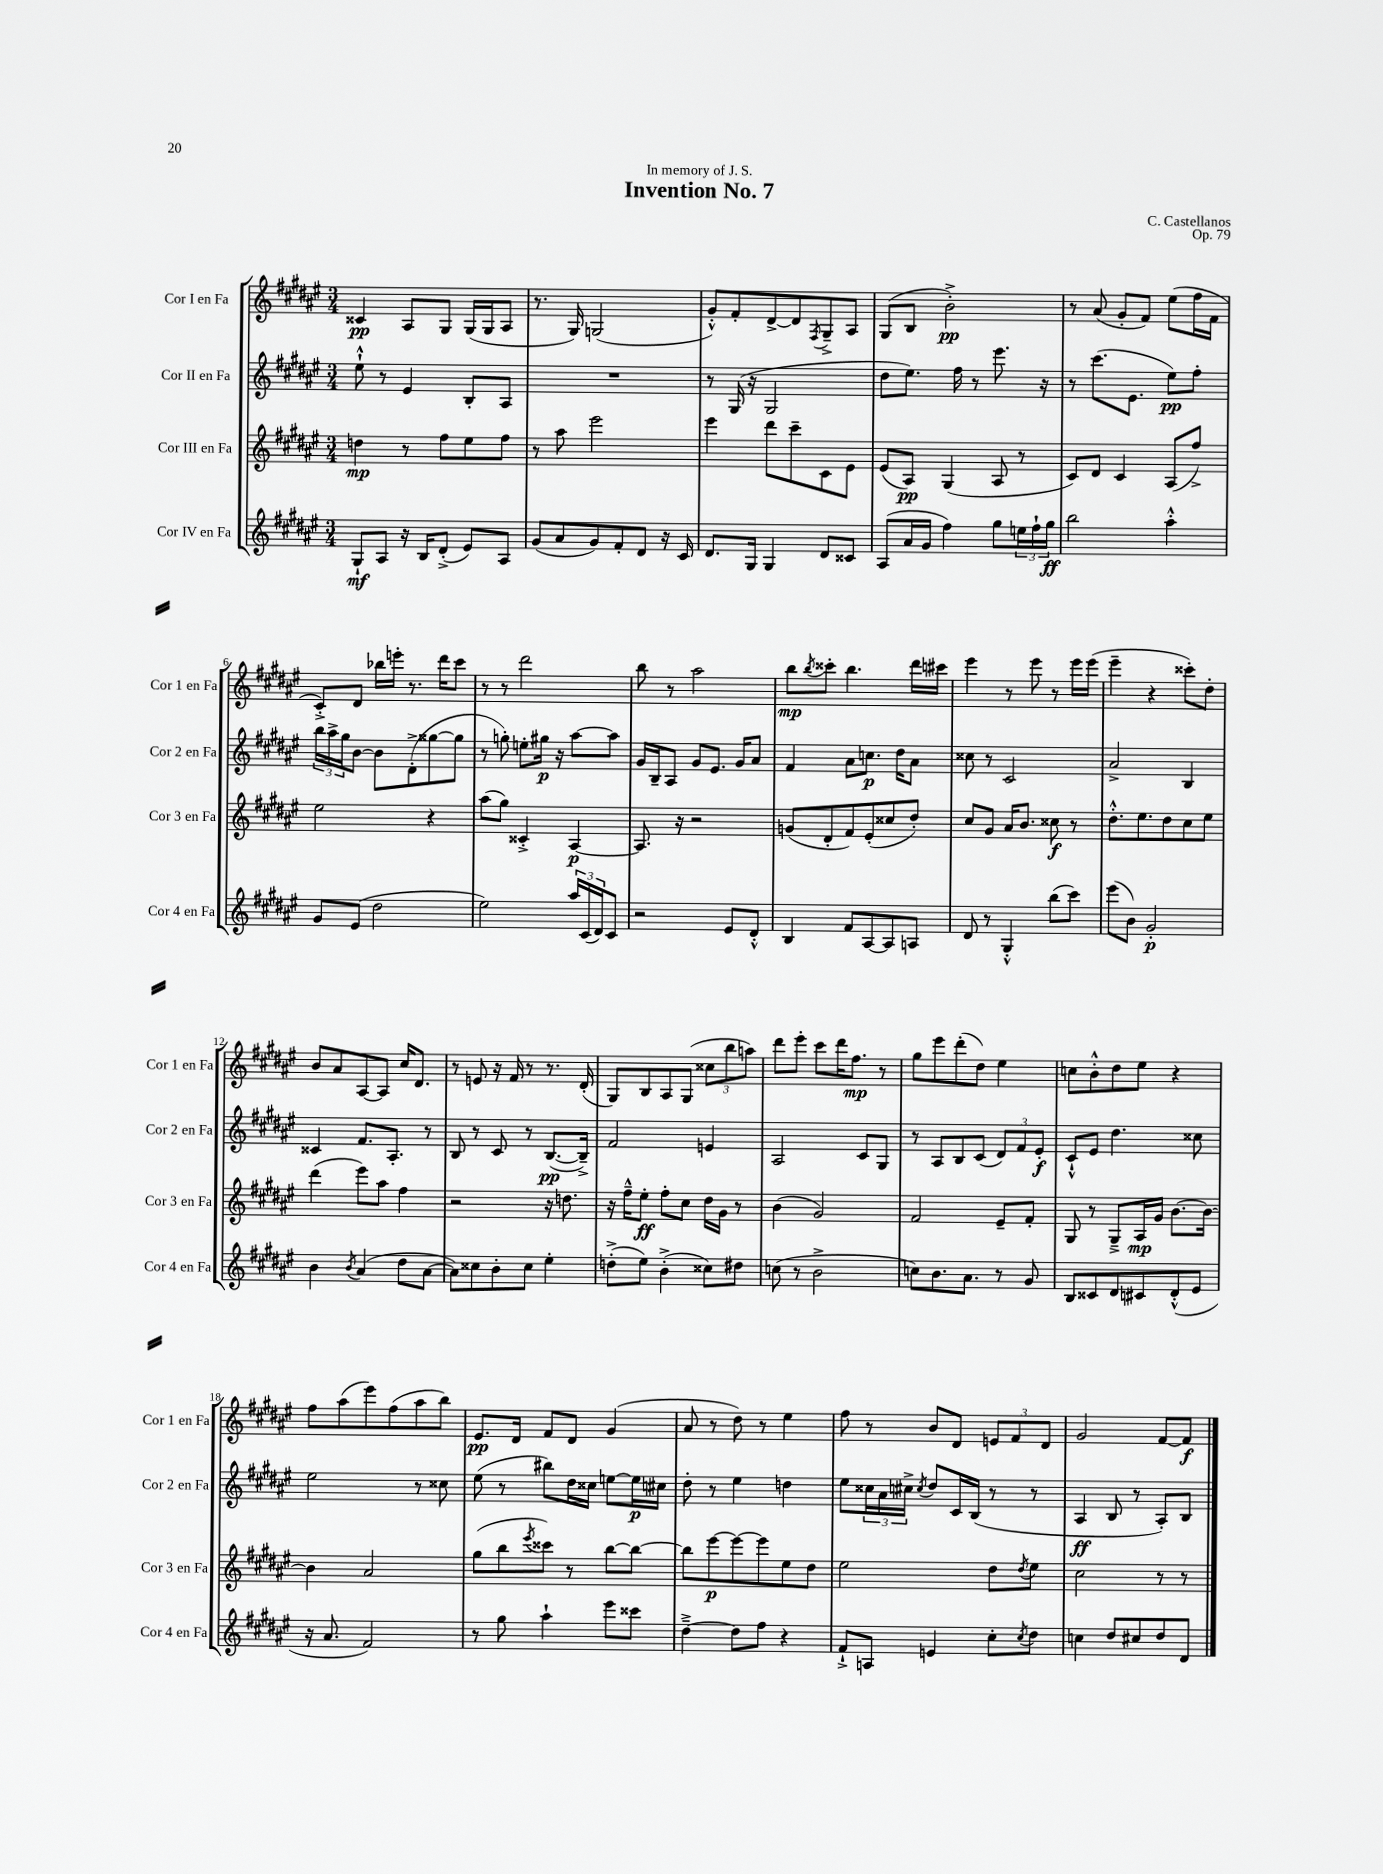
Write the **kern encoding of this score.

**kern	**dynam	**kern	**dynam	**kern	**dynam	**kern	**dynam
*part4	*part4	*part3	*part3	*part2	*part2	*part1	*part1
*staff4	*staff4	*staff3	*staff3	*staff2	*staff2	*staff1	*staff1
*I"Cor IV en Fa	*	*I"Cor III en Fa	*	*I"Cor II en Fa	*	*I"Cor I en Fa	*
*I'Cor 4 en Fa	*	*I'Cor 3 en Fa	*	*I'Cor 2 en Fa	*	*I'Cor 1 en Fa	*
*clefG2	*	*clefG2	*	*clefG2	*	*clefG2	*
*k[f#c#g#d#a#e#]	*	*k[f#c#g#d#a#e#]	*	*k[f#c#g#d#a#e#]	*	*k[f#c#g#d#a#e#]	*
*M3/4	*	*M3/4	*	*M3/4	*	*M3/4	*
=1	=1	=1	=1	=1	=1	=1	=1
8G#`/L	mf	4ddn\	mp	8ee#`^^\	.	4c##X/	pp
8A#/J	.	.	.	8r	.	.	.
16r	.	8r	.	4e#/	.	8A#/L	.
16B/KL	.	.	.	.	.	.	.
(8d#'^/J	.	8ff#\L	.	.	.	8G#/J	.
8e#/L)	.	8ee#\	.	8B'/L	.	(16G#/LL	.
.	.	.	.	.	.	16G#/J	.
8A#/J	.	8ff#\J	.	8A#/J	.	8A#/J	.
=2	=2	=2	=2	=2	=2	=2	=2
(8g#/L	.	8r	.	2.r	.	8.r	.
8a#/	.	8aa#\	.	.	.	.	.
.	.	.	.	.	.	16G#/)	.
8g#/)	.	2eee#\	.	.	.	(2Gn/	.
8f#'/	.	.	.	.	.	.	.
8d#/J	.	.	.	.	.	.	.
16r	.	.	.	.	.	.	.
16c#/	.	.	.	.	.	.	.
=3	=3	=3	=3	=3	=3	=3	=3
8.d#/L	.	4eee#\	.	8r	.	8g#'^^/L)	.
.	.	.	.	(16G#/	.	8f#'/	.
16G#/Jk	.	.	.	16r	.	.	.
4G#/	.	8ddd#\L	.	2G#/	.	[8d#^/	.
.	.	8ccc#~\	.	.	.	8d#/]	.
.	.	.	.	.	.	8qF#/	.
8d#/L	.	8c#\	.	.	.	8G#~^/	.
8c##X/J	.	8e#\J	.	.	.	8A#/J	.
=4	=4	=4	=4	=4	=4	=4	=4
(8A#/L	.	(8e#/L	.	8dd#\L	.	(8G#/L	.
16a#/L	.	8A#/J)	pp	8.ee#\J)	.	8B/J	.
16g#/JJ	.	.	.	.	.	.	.
4ff#\)	.	(4G#/	.	.	.	2b'^\)	pp
.	.	.	.	16ff#\	.	.	.
.	.	.	.	8r	.	.	.
8gg#\L	.	8A#/	.	8.eee#\	.	.	.
24een\L	.	8r	.	.	.	.	.
24ff#`\	.	.	.	.	.	.	.
.	.	.	.	16r	.	.	.
24gg#\JJ	ff	.	.	.	.	.	.
=5	=5	=5	=5	=5	=5	=5	=5
2bb\	.	8c#/L)	.	8r	.	8r	.
.	.	8d#/J	.	(8.ccc#\L	.	(8a#/	.
.	.	4c#/	.	.	.	8g#'/L	.
.	.	.	.	8.e#\J	.	.	.
.	.	.	.	.	.	8f#/J)	.
4aa#'^^\	.	(8A#/L	.	8ee#\L)	pp	(8ee#\L	.
.	.	8ff#^/J)	.	8ff#'\J	.	16ff#\L	.
.	.	.	.	.	.	16f#\JJ	.
!!LO:LB:g=z
=6	=6	=6	=6	=6	=6	=6	=6
8g#/L	.	2ee#\	.	24bb\LL	.	8c#'^/L)	.
.	.	.	.	24aa#^\	.	.	.
.	.	.	.	24gg#\J	.	.	.
(8e#/J	.	.	.	[8b\J	.	8d#/J	.
2dd#\	.	.	.	8b\L]	.	16bb-X\LL	.
.	.	.	.	.	.	16eeen'\JJ	.
.	.	.	.	(8d#'^\	.	8.r	.
.	.	4r	.	[8gg##X\	.	.	.
.	.	.	.	.	.	16ddd#\KL	.
.	.	.	.	8gg##\J]	.	8ccc#\J	.
=7	=7	=7	=7	=7	=7	=7	=7
2ee#\)	.	(8aa#\L	.	8r	.	8r	.
.	.	8gg#\J)	.	8ggn'\)	.	8r	.
.	.	4c##X'^/	.	8een'\L	.	2ddd#\	.
.	.	.	.	16gg#X\Jk	p	.	.
.	.	.	.	16r	.	.	.
24aa#/LL	.	[4A#/	p	[8aa#\L	.	.	.
(24c#/	.	.	.	.	.	.	.
24d#/J)	.	.	.	.	.	.	.
8c#/J	.	.	.	8aa#\J]	.	.	.
=8	=8	=8	=8	=8	=8	=8	=8
2r	.	8.A#/]	.	16g#/LL	.	8bb\	.
.	.	.	.	16B~/J	.	.	.
.	.	.	.	8A#/J	.	8r	.
.	.	16r	.	.	.	.	.
.	.	2r	.	8g#/L	.	2aa#\	.
.	.	.	.	8.e#/J	.	.	.
8e#/L	.	.	.	.	.	.	.
.	.	.	.	16g#/KL	.	.	.
8d#'^^/J	.	.	.	8a#/J	.	.	.
=9	=9	=9	=9	=9	=9	=9	=9
4B/	.	(8gn/L	.	4f#/	.	8bb\L	mp
.	.	.	.	.	.	8qbb/	.
.	.	8d#'/	.	.	.	8ccc##X'\J	.
8f#/L	.	8f#/)	.	8a#\L	.	4.bb\	.
[8A#/	.	(8e#'/	.	8.ccn\J	p	.	.
8A#/]	.	8cc##X/	.	.	.	.	.
.	.	.	.	16dd#\KL	.	.	.
8An/J	.	8dd#'/J)	.	8a#\J	.	16ddd#\LL	.
.	.	.	.	.	.	16ccc#X\JJ	.
=10	=10	=10	=10	=10	=10	=10	=10
8d#/	.	8cc#/L	.	8cc##X\	.	4eee#\	.
8r	.	8g#/J	.	8r	.	.	.
4G#'^^/	.	16a#/KL	.	2c#/	.	8r	.
.	.	8.b/J	.	.	.	.	.
.	.	.	.	.	.	8eee#\	.
(8bb\L	.	8cc##X\	f	.	.	8r	.
8ccc#\J)	.	8r	.	.	.	16eee#\LL	.
.	.	.	.	.	.	(16eee#\JJ	.
=11	=11	=11	=11	=11	=11	=11	=11
(8eee#\L	.	8.dd#'^^\L	.	2a#^/	.	4eee#~\	.
8b\J)	.	.	.	.	.	.	.
.	.	8.ee#\	.	.	.	.	.
2g#'/	p	.	.	.	.	4r	.
.	.	8dd#\	.	.	.	.	.
.	.	8cc#\	.	4B/	.	8ccc##X'\L)	.
.	.	8ee#\J	.	.	.	8dd#'\J	.
!!LO:LB:g=z
=12	=12	=12	=12	=12	=12	=12	=12
4b\	.	(4ddd#\	.	4c##X/	.	8b/L	.
.	.	.	.	.	.	8a#/	.
8qb/	.	.	.	.	.	.	.
(4a#/	.	8eee#\L)	.	8.f#/L	.	[8A#/	.
.	.	8aa#\J	.	.	.	8A#/J]	.
.	.	.	.	8.A#'/J	.	.	.
8dd#\L	.	4ff#\	.	.	.	16cc#/KL	.
.	.	.	.	.	.	8.d#/J	.
[8a#\J	.	.	.	8r	.	.	.
=13	=13	=13	=13	=13	=13	=13	=13
8a#\L])	.	2r	.	8B/	.	8r	.
8cc##X\	.	.	.	8r	.	8en/	.
8b'\	.	.	.	8c#/	.	16r	.
.	.	.	.	.	.	16f#/	.
8cc##\J	.	.	.	8r	.	8r	.
4ee#'\	.	16r	.	([8.B/L	pp	8.r	.
.	.	8.ddn\	.	.	.	.	.
.	.	.	.	16B~^/Jk])	.	(16d#'/	.
=14	=14	=14	=14	=14	=14	=14	=14
(8ddn'^\L	.	16r	.	2f#/	.	8G#/L)	.
.	.	16ff#~^^\KL	.	.	.	.	.
8ee#\J)	.	8ee#'\J	ff	.	.	8B/	.
(4b'^\	.	8ff#'\L	.	.	.	8A#/	.
.	.	8cc#\J	.	.	.	(8G#/J	.
8cc##X\L)	.	16dd#\LL	.	4en/	.	12cc##X\L	.
.	.	16g#\JJ	.	.	.	.	.
.	.	.	.	.	.	12bb\	.
8dd#X\J	.	8r	.	.	.	.	.
.	.	.	.	.	.	12aan\J)	.
=15	=15	=15	=15	=15	=15	=15	=15
(8ccn\	.	(4b\	.	2A#/	.	8ddd#\L	.
8r	.	.	.	.	.	8eee#'\J	.
2b^\	.	2g#/)	.	.	.	8ccc#\L	.
.	.	.	.	.	.	16ddd#\K	.
.	.	.	.	.	.	8.ff#\J	mp
.	.	.	.	8c#/L	.	.	.
.	.	.	.	8G#/J	.	8r	.
=16	=16	=16	=16	=16	=16	=16	=16
8ccn\L)	.	2f#/	.	8r	.	8gg#\L	.
8.b\	.	.	.	8A#/L	.	8eee#\	.
.	.	.	.	8B/	.	(8ddd#'\	.
8.a#\J	.	.	.	.	.	.	.
.	.	.	.	(8c#/J	.	8dd#\J)	.
8r	.	8e#~/L	.	12d#/L)	.	4ee#\	.
.	.	.	.	12f#/	.	.	.
8g#/	.	8f#'/J	.	.	.	.	.
.	.	.	.	12e#'/J	f	.	.
=17	=17	=17	=17	=17	=17	=17	=17
8B/L	.	8G#/	.	8c#`^^/L	.	8ccn\L	.
8c##X/	.	8r	.	8e#/J	.	8b'^^\	.
8d#/	.	8G#~^/L	.	4.dd#\	.	8dd#\	.
8c#X/	.	16A#/L	mp	.	.	8ee#\J	.
.	.	16g#/JJ	.	.	.	.	.
(8d#'^^/	.	[8.b\L	.	.	.	4r	.
8e#/J	.	.	.	8cc##X\	.	.	.
.	.	16b\Jk_	.	.	.	.	.
!!LO:LB:g=z
=18	=18	=18	=18	=18	=18	=18	=18
16r	.	4b\]	.	2ee#\	.	8ff#\L	.
8.a#/	.	.	.	.	.	.	.
.	.	.	.	.	.	(8aa#\	.
2f#/)	.	2a#/	.	.	.	8eee#\)	.
.	.	.	.	.	.	(8ff#\	.
.	.	.	.	8r	.	8aa#\	.
.	.	.	.	8cc##X\	.	8bb\J)	.
=19	=19	=19	=19	=19	=19	=19	=19
8r	.	(8gg#\L	.	(8ee#\	.	8.e#/L	pp
8gg#\	.	8bb\	.	8r	.	.	.
.	.	.	.	.	.	16d#/Jk	.
.	.	8qeee#/	.	.	.	.	.
4aa#`\	.	8ccc##X\J)	.	8bb#X\L)	.	8f#/L	.
.	.	8r	.	16dd#\L	.	8d#/J	.
.	.	.	.	16cc##X\JJ	.	.	.
8eee#\L	.	[8bb\L	.	[8een\L	.	(4g#/	.
8ccc##X\J	.	8bb\J_	.	16ee\L]	p	.	.
.	.	.	.	16cc#X\JJ	.	.	.
=20	=20	=20	=20	=20	=20	=20	=20
[4dd#~^\	.	8bb\L]	.	8dd#'\	.	8a#/	.
.	.	[8eee#\	p	8r	.	8r	.
8dd#\L]	.	8eee#\_	.	4ee#\	.	8dd#\)	.
8ff#\J	.	8eee#\]	.	.	.	8r	.
4r	.	8ee#\	.	4ddn\	.	4ee#\	.
.	.	8dd#\J	.	.	.	.	.
=21	=21	=21	=21	=21	=21	=21	=21
8f#`^/L	.	2ee#\	.	8ee#\L	.	8ff#\	.
8An/J	.	.	.	24cc##X\L	.	8r	.
.	.	.	.	24a#\	.	.	.
.	.	.	.	24cc#X^\JJ	.	.	.
.	.	.	.	8qcc#/	.	.	.
4en/	.	.	.	8dd#/L	.	8b/L	.
.	.	.	.	16c#/L	.	8d#/J	.
.	.	.	.	(16B/JJ	.	.	.
8cc#'\L	.	8dd#\L	.	8r	.	12en/L	.
.	.	.	.	.	.	12f#/	.
8qcc#/	.	8qdd#/	.	.	.	.	.
8dd#\J	.	8ee#\J	.	8r	.	.	.
.	.	.	.	.	.	12d#/J	.
=22	=22	=22	=22	=22	=22	=22	=22
4ccn\	.	2cc#\	.	4A#/	ff	2g#/	.
8dd#/L	.	.	.	8B/	.	.	.
8cc#X/	.	.	.	8r	.	.	.
8dd#/	.	8r	.	8A#'/L)	.	[8f#/L	.
8d#/J	.	8r	.	8B/J	.	8f#/J]	f
==	==	==	==	==	==	==	==
*-	*-	*-	*-	*-	*-	*-	*-
